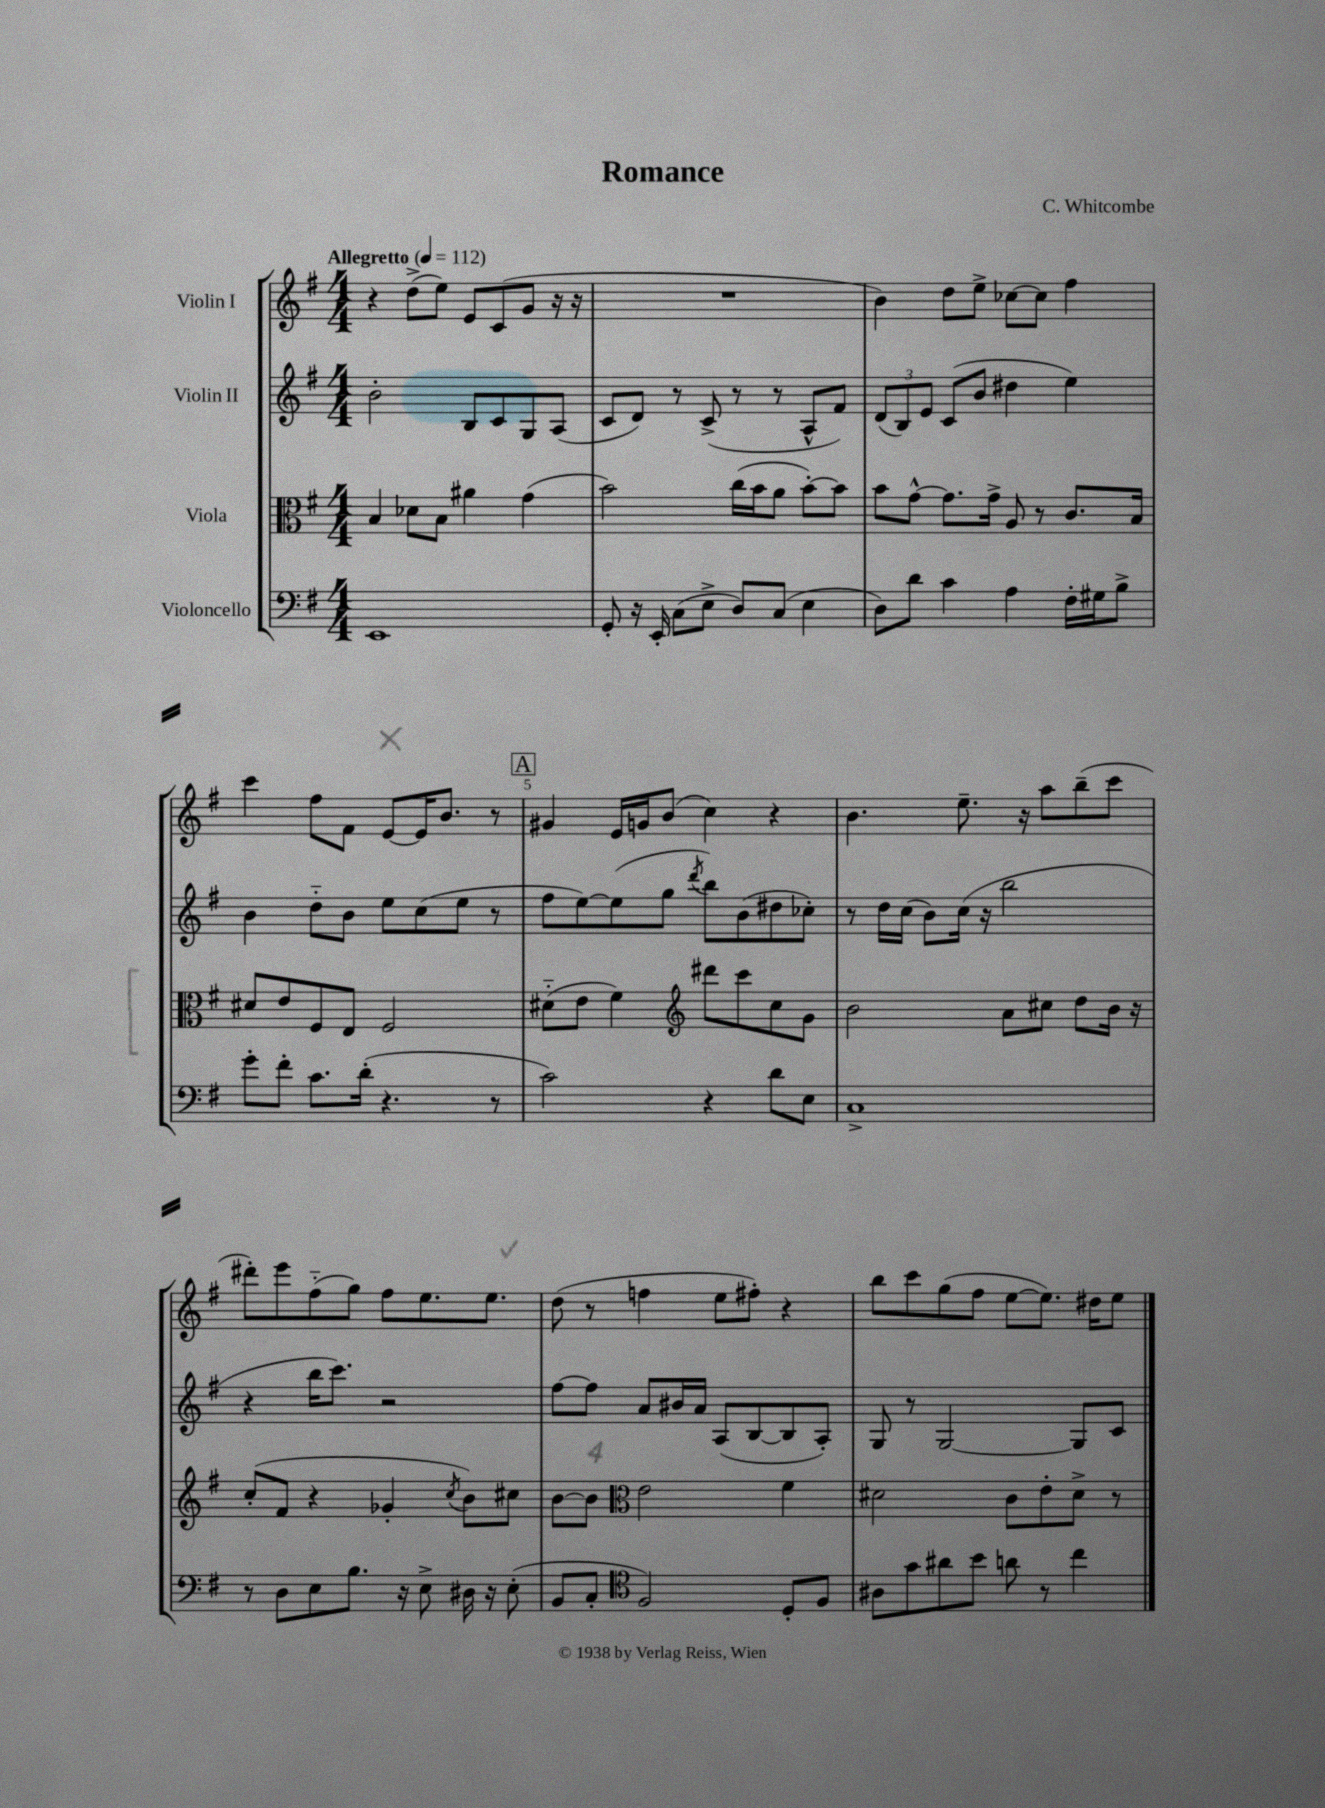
\header { title = "Romance" composer = "C. Whitcombe" }
<<
\new StaffGroup <<
\new Staff = "s0" \with { instrumentName = "Violin I" } {
    \clef treble \key g \major \numericTimeSignature \time 4/4 \tempo "Allegretto" 4 = 112
    r4 d''8->( e''8) e'8 c'8( g'8 r16 r16 |
    R1 |
    b'4) d''8 e''8-> ces''8~ ces''8 fis''4 |
    c'''4 fis''8 fis'8 e'8~ e'16 b'8. r8 |
    \mark \markup { \box "A" } gis'4 e'16 g'16 b'8( c''4) r4 |
    b'4. e''8.-- r16 a''8 b''8--( c'''8 |
    dis'''8-.) e'''8 fis''8-_( g''8) fis''8 e''8. e''8. |
    d''8( r8 f''4 e''8 fis''8-.) r4 |
    b''8 c'''8 g''8( fis''8 e''8~ e''8.) dis''16 e''8 \bar "|." |
}
\new Staff = "s1" \with { instrumentName = "Violin II" } {
    \clef treble \key g \major \numericTimeSignature \time 4/4
    b'2-. b8 c'8 g8 a8( |
    c'8 d'8) r8 c'8->( r8 r8 a8-^ fis'8) |
    \tuplet 3/2 { d'8( b8) e'8 } c'8( b'8 dis''4 e''4) |
    b'4 d''8-_ b'8 e''8 c''8( e''8 r8 |
    \mark \markup { \box "A" } fis''8 e''8~) e''8( g''8 \acciaccatura { d'''8 } b''8) b'8( dis''8 ces''8-.) |
    r8 d''16 c''16( b'8) c''16( r16 b''2 |
    r4 b''16 c'''8.) r2 |
    fis''8~ fis''8 a'8 bis'16 a'16 a8( b8~ b8 a8-.) |
    g8 r8 g2~ g8 c'8 \bar "|." |
}
\new Staff = "s2" \with { instrumentName = "Viola" } {
    \clef alto \key g \major \numericTimeSignature \time 4/4
    b4 des'8 b8 ais'4 g'4( |
    b'2) c''16( b'16 a'8 b'8~-.) b'8 |
    b'8 g'8~-^ g'8. g'16-> a8 r8 c'8. b16 |
    dis'8 e'8 fis8 e8 fis2 |
    \mark \markup { \box "A" } dis'8-_( e'8 fis'4) \clef treble dis'''8 c'''8 c''8 g'8 |
    b'2 a'8 cis''8 d''8 b'16 r16 |
    c''8-.( fis'8 r4 ges'4-. \acciaccatura { c''8 } b'8) cis''8 |
    b'8~ b'8 \clef alto e'2 fis'4 |
    dis'2 c'8 e'8-. dis'8-> r8 \bar "|." |
}
\new Staff = "s3" \with { instrumentName = "Violoncello" } {
    \clef bass \key g \major \numericTimeSignature \time 4/4
    e,1 |
    g,8-. r16 e,16-. c8( e8-> d8) c8( e4 |
    d8) d'8 c'4 a4 fis16-. gis16 b8-> |
    g'8-. fis'8-. c'8. d'16-.( r4. r8 |
    \mark \markup { \box "A" } c'2) r4 d'8 e8 |
    c1-> |
    r8 d8 e8 b8. r16 e8-> dis16 r16 e8-.( |
    b,8 c8-. \clef tenor fis2) d8-. fis8 |
    ais8 g'8 ais'8 b'8 a'8 r8 c''4 \bar "|." |
}
>>
>>
\layout { \context { \Score \override BarNumber.break-visibility = ##(#f #t #t) barNumberVisibility = #(every-nth-bar-number-visible 5) } }
